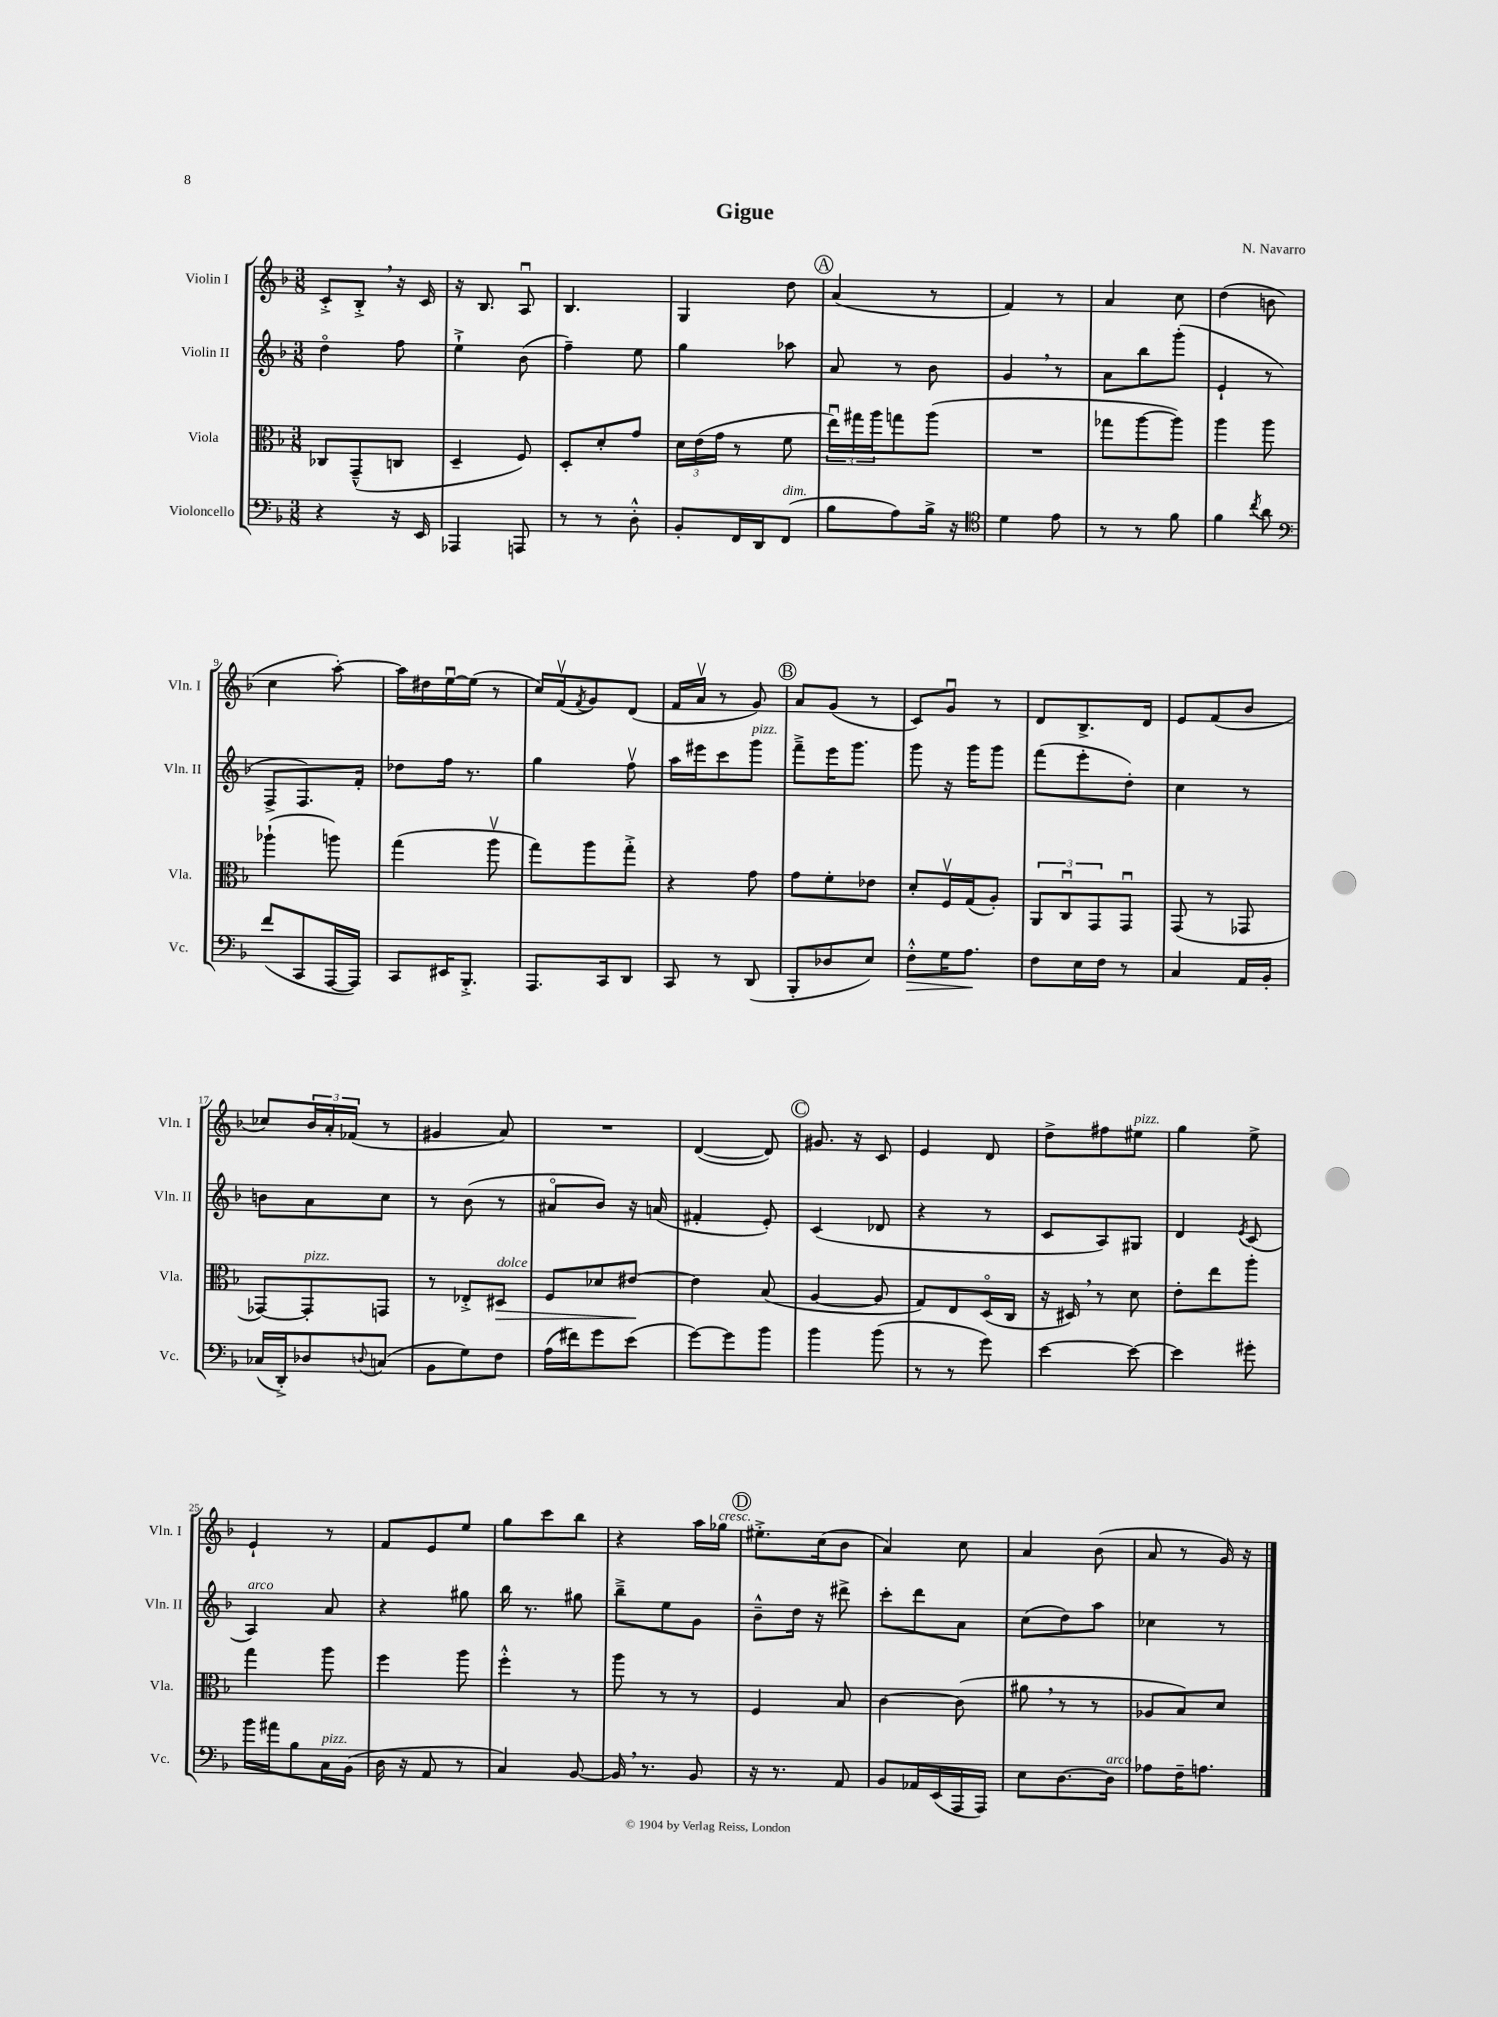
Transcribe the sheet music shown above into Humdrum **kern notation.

**kern	**kern	**kern	**kern
*staff4	*staff3	*staff2	*staff1
*clefF4	*clefC3	*clefG2	*clefG2
*k[b-]	*k[b-]	*k[b-]	*k[b-]
*M3/8	*M3/8	*M3/8	*M3/8
4r	8C-	4ddo	8c'^
.	(8GG~^^	.	8B-'^
16r	8C	8ff	16r
16EE	.	.	16c
=	=	=	=
4AAA-	4D~	4ee`^	16r
.	.	.	8.B-
8AAA	8F)	(8b-	8Au
=	=	=	=
8r	8D'	4ff~)	4.B-
8r	8d'	.	.
8D'^^	8g	8ee	.
=	=	=	=
8BB-'	24d	4gg	4G
.	(24e	.	.
.	24g	.	.
16FF	8r	.	.
16DD	.	.	.
(8FF	8f	8aa-	8dd
=	=	=	=
8B-	24eeu)	8a	(4a
.	24gg#	.	.
.	24aa	.	.
8A)	8gg	8r	.
16B-^	(8aa	8b-	8r
16r	.	.	.
=	=	=	=
*clefC4	*	*	*
4d	4.r	4g	4f)
8e	.	8r	8r
=	=	=	=
8r	8gg-	8a	4a
8r	[8aa	8bb-	.
8f	8aa])	(8ggg'	8cc
=	=	=	=
4f	4aa	4e`	(4dd
8qcc	.	.	.
8a	8aa	8r	8b
=	=	=	=
*clefF4	*	*	*
(8f	(4aa-`	8F^	4cc
8CC	.	8.F)	.
[16AAA	8aa)	.	[8aa')
16AAA])	.	16f'	.
=	=	=	=
8CC	(4gg	8dd-	16aa]
.	.	.	16dd#
16EE#	.	16ff	[16eeu
8.BBB-'^	.	8.r	(16ee]
.	8aav	.	8r
=	=	=	=
8.AAA	8gg)	4gg	16cc)
.	.	.	(16fv
.	.	.	8qf
.	8aa	.	8g)
16CC	.	.	.
8DD	8gg'^	8ffv	(8d
=	=	=	=
8CC	4r	16aa	16f
.	.	16eee#	16av
8r	.	8ccc	8r
(8DD	8g	8ggg	8g)
=	=	=	=
8BBB-'	8g	8fff~^	8a
8D-	8f'	16eee	(8g
.	.	8.ggg	.
8E)	8e-	.	8r
=	=	=	=
8F'^^	8d'	8ggg	8c)
16G	16Fv	16r	8gu
8.A	(16G	16ggg	.
.	8A')	8ggg	8r
=	=	=	=
8F	12AA	(8fff	8d
.	12Cu	.	.
16E	.	8eee'	8.B-^
.	12GG	.	.
16F	.	.	.
8r	8GGu	8dd')	.
.	.	.	16d
=	=	=	=
4C	(8GG	4cc	8e
.	8r	.	(8f
16AA	8GG-	8r	8b-
16BB-'	.	.	.
=	=	=	=
(16C-	[8GG-)	8b	8cc-)
16DD'^)	.	.	.
8D-	8GG-']	8a	24b-
.	.	.	24a'
.	.	.	(24f-
8qqD	.	.	.
(8C	8GG	8cc	8r
=	=	=	=
8BB-	8r	8r	4g#
8G)	8E-'^	(8b-	.
8F	8D#	8r	8a)
=	=	=	=
(16A	8F	8a#o	4.r
16f#)	.	.	.
8g	8d-	8b-)	.
(8e	[8e#	16r	.
.	.	(16a	.
=	=	=	=
[8g)	4e#]	4f#'	([4d
8g]	.	.	.
8b-	(8B-	8e')	8d])
=	=	=	=
4b-	[4A	(4c	8.g#
.	.	.	16r
(8b-	8A]	8d-	8c
=	=	=	=
8r	8G)	4r	4e
8r	8E	.	.
8g)	(16Do	8r	8d
.	16C	.	.
=	=	=	=
[4e	16r	8c	8dd^
.	16D#)	.	.
.	8r	8A)	8ff#
8e_	8d	8G#	8ee#
=	=	=	=
4e]	8e'	4d	4gg
.	8ee	.	.
.	.	8qe	.
8g#'	8aa'	(8c	8ee^
=	=	=	=
16b-	4gg	4A)	4e`
16a#	.	.	.
8B-	.	.	.
16C	8aa	8a	8r
(16BB-	.	.	.
=	=	=	=
16D	4ff	4r	8f
16r	.	.	.
8AA	.	.	8e
8r	8aa	8gg#	8ee
=	=	=	=
4C)	4ff'^^	16bb-	8gg
.	.	8.r	.
.	.	.	8ccc
[8BB-	8r	8gg#	8bb-
=	=	=	=
16BB-]	8aa	8bb-~^	4r
8.r	.	.	.
.	8r	8ee	.
8BB-	8r	8g	16aa
.	.	.	16gg-
=	=	=	=
16r	4F	8b-~^^	8.ee#'^
8.r	.	.	.
.	.	16dd	.
.	.	16r	(16cc
8AA	8B-	8ddd#^	8b-
=	=	=	=
8BB-	[4c	8ccc'	4a)
16AA-	.	8ddd	.
(16EE	.	.	.
16AAA	(8c]	8a	8cc
16AAA)	.	.	.
=	=	=	=
8E	8a#	(8cc	4a
[8.D	8r	8dd)	.
.	8r	8aa	(8b-
16D]	.	.	.
=	=	=	=
8A-	8A-	4cc-	8a
16F~	8B-)	.	8r
8.A	.	.	.
.	8d	8r	16g)
.	.	.	16r
==	==	==	==
*-	*-	*-	*-
